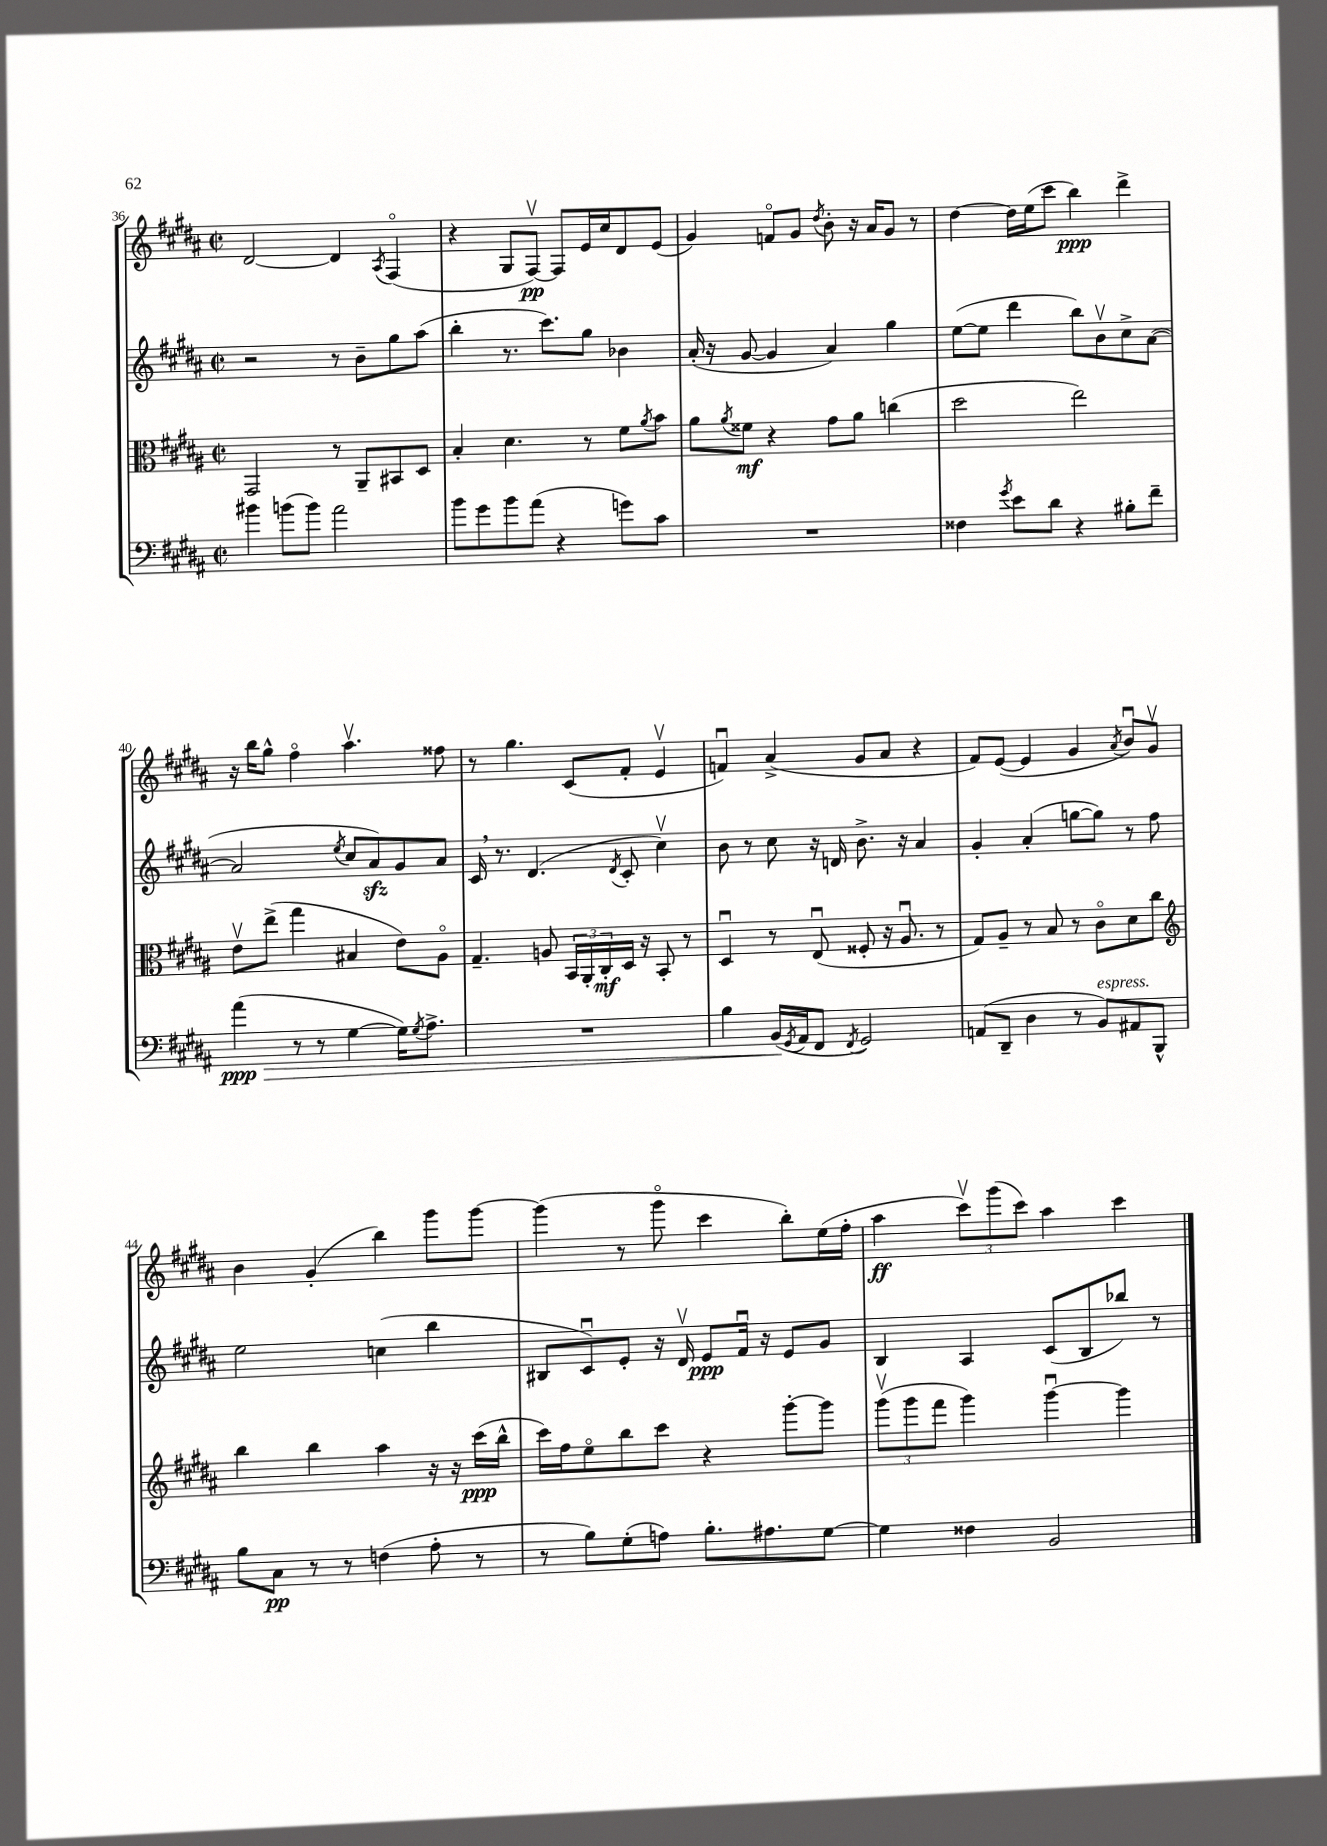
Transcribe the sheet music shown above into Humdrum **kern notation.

**kern	**kern	**kern	**kern
*staff4	*staff3	*staff2	*staff1
*clefF4	*clefC3	*clefG2	*clefG2
*k[f#c#g#d#a#]	*k[f#c#g#d#a#]	*k[f#c#g#d#a#]	*k[f#c#g#d#a#]
*M2/2	*M2/2	*M2/2	*M2/2
*met(c|)	*met(c|)	*met(c|)	*met(c|)
4b#	2GG#	2r	[2d#
(8b	.	.	.
8b)	.	.	.
2a#	8r	8r	4d#]
.	8AA#~	8b~	.
.	.	.	8qA#
.	8BB#	8gg#	(4F#o
.	8D#	(8aa#	.
=	=	=	=
8b	4B'	4bb'	4r
8g#	.	.	.
8b	4.d#	8.r	8G#
(8a#	.	.	[8F#v)
.	.	8.ccc#)	.
4r	.	.	8F#]
.	8r	8gg#	16e
.	.	.	16cc#
8g)	8f#	4b-	8d#
.	8qa#	.	.
8c#	8b	.	(8e
=	=	=	=
1r	8a#	(16a#'	4g#)
.	.	16r	.
.	8qa#	.	.
.	8f##	[8g#	.
.	4r	4g#]	8fo
.	.	.	8g#
.	.	.	8qdd#
.	8g#	4a#)	8b'
.	8a#	.	16r
.	.	.	16a#
.	(4cc	4gg#	8g#
.	.	.	8r
=	=	=	=
4F##	2dd#	([8ee	[4dd#
.	.	8ee]	.
8qg#	.	.	.
8e	.	4ddd#	16dd#]
.	.	.	(16ee
8d#	.	.	8ccc#
4r	2ee)	8bb)	4bb)
.	.	8bv	.
8B#'	.	8cc#^	4ddd#^
8f#~	.	([8a#	.
=	=	=	=
(4a#	8ev	2a#]	16r
.	.	.	16bb
.	(8ee^	.	8gg#^^
8r	4gg#	.	4ff#o
8r	.	.	.
.	.	8qee	.
[4G#	4B#	8cc#	4.aa#v
.	.	8a#)	.
16G#])	8e)	8g#	.
8qG#	.	.	.
8.A#^	.	.	.
.	8A#o	8a#	8ff##
=	=	=	=
1r	4.G#~	16c#	8r
.	.	8.r	.
.	.	.	4.gg#
.	.	(4.d#	.
.	8A	.	.
.	24BB	.	(8c#
.	24AA#'	.	.
.	24C#'	.	.
.	.	8qd#	.
.	16D#	8c#'	8f#'
.	16r	.	.
.	8BB'	4cc#v)	4ev
.	8r	.	.
=	=	=	=
4B	4D#u	8b	4fu)
.	.	8r	.
(16BB	8r	8cc#	(4a#^
8qGG#	.	.	.
16AA#	.	.	.
8FF#	(8Eu	16r	.
.	.	16d	.
8qFF#	.	.	.
2GG#)	8F##'	8.b^	8g#
.	16r	.	8a#
.	8.A#u	16r	.
.	.	4a#	4r
.	8r	.	.
=	=	=	=
(8AA	8G#)	4g#'	8f#)
8DD#~	8A#~	.	([8e
4D#	8r	(4a#'	4e]
.	8B	.	.
8r	8r	[8gg	4g#
8BB)	8c#o	8gg])	.
.	.	.	8qa#
8AA#	8d#	8r	8bu)
8BBB^^	8cc#	8ff#	8g#v
=	=	=	=
*	*clefG2	*	*
8B	4bb	2ee	4b
8C#	.	.	.
8r	4bb	.	(4g#'
8r	.	.	.
(4F	4aa#	(4cc	4bb)
8A#'	16r	4bb	8ggg#
.	16r	.	.
8r	(16ccc#	.	[8ggg#
.	16bb^^	.	.
=	=	=	=
8r	16ccc#)	8B#	(4ggg#]
.	16ff#	.	.
8B)	8eeo	8c#u)	.
(8G#'	8bb	8e'	8r
8A)	8ccc#	16r	8ggg#o
.	.	16d#v	.
8.B'	4r	8e	4ccc#
.	.	16f#u	.
8.A#	.	16r	.
.	[8ggg#'	8e	8bb')
[8G#	8ggg#]	8g#	(16ee
.	.	.	16ff#'
=	=	=	=
4G#]	(12ggg#v	4B	4aa#
.	12ggg#	.	.
.	12fff#	.	.
4F##	4ggg#)	4A#	12ccc#v)
.	.	.	(12ggg#
.	.	.	12ccc#)
2BB	[4ggg#u	(8c#	4aa#
.	.	8B	.
.	4ggg#]	8bb-)	4ccc#
.	.	8r	.
==	==	==	==
*-	*-	*-	*-
